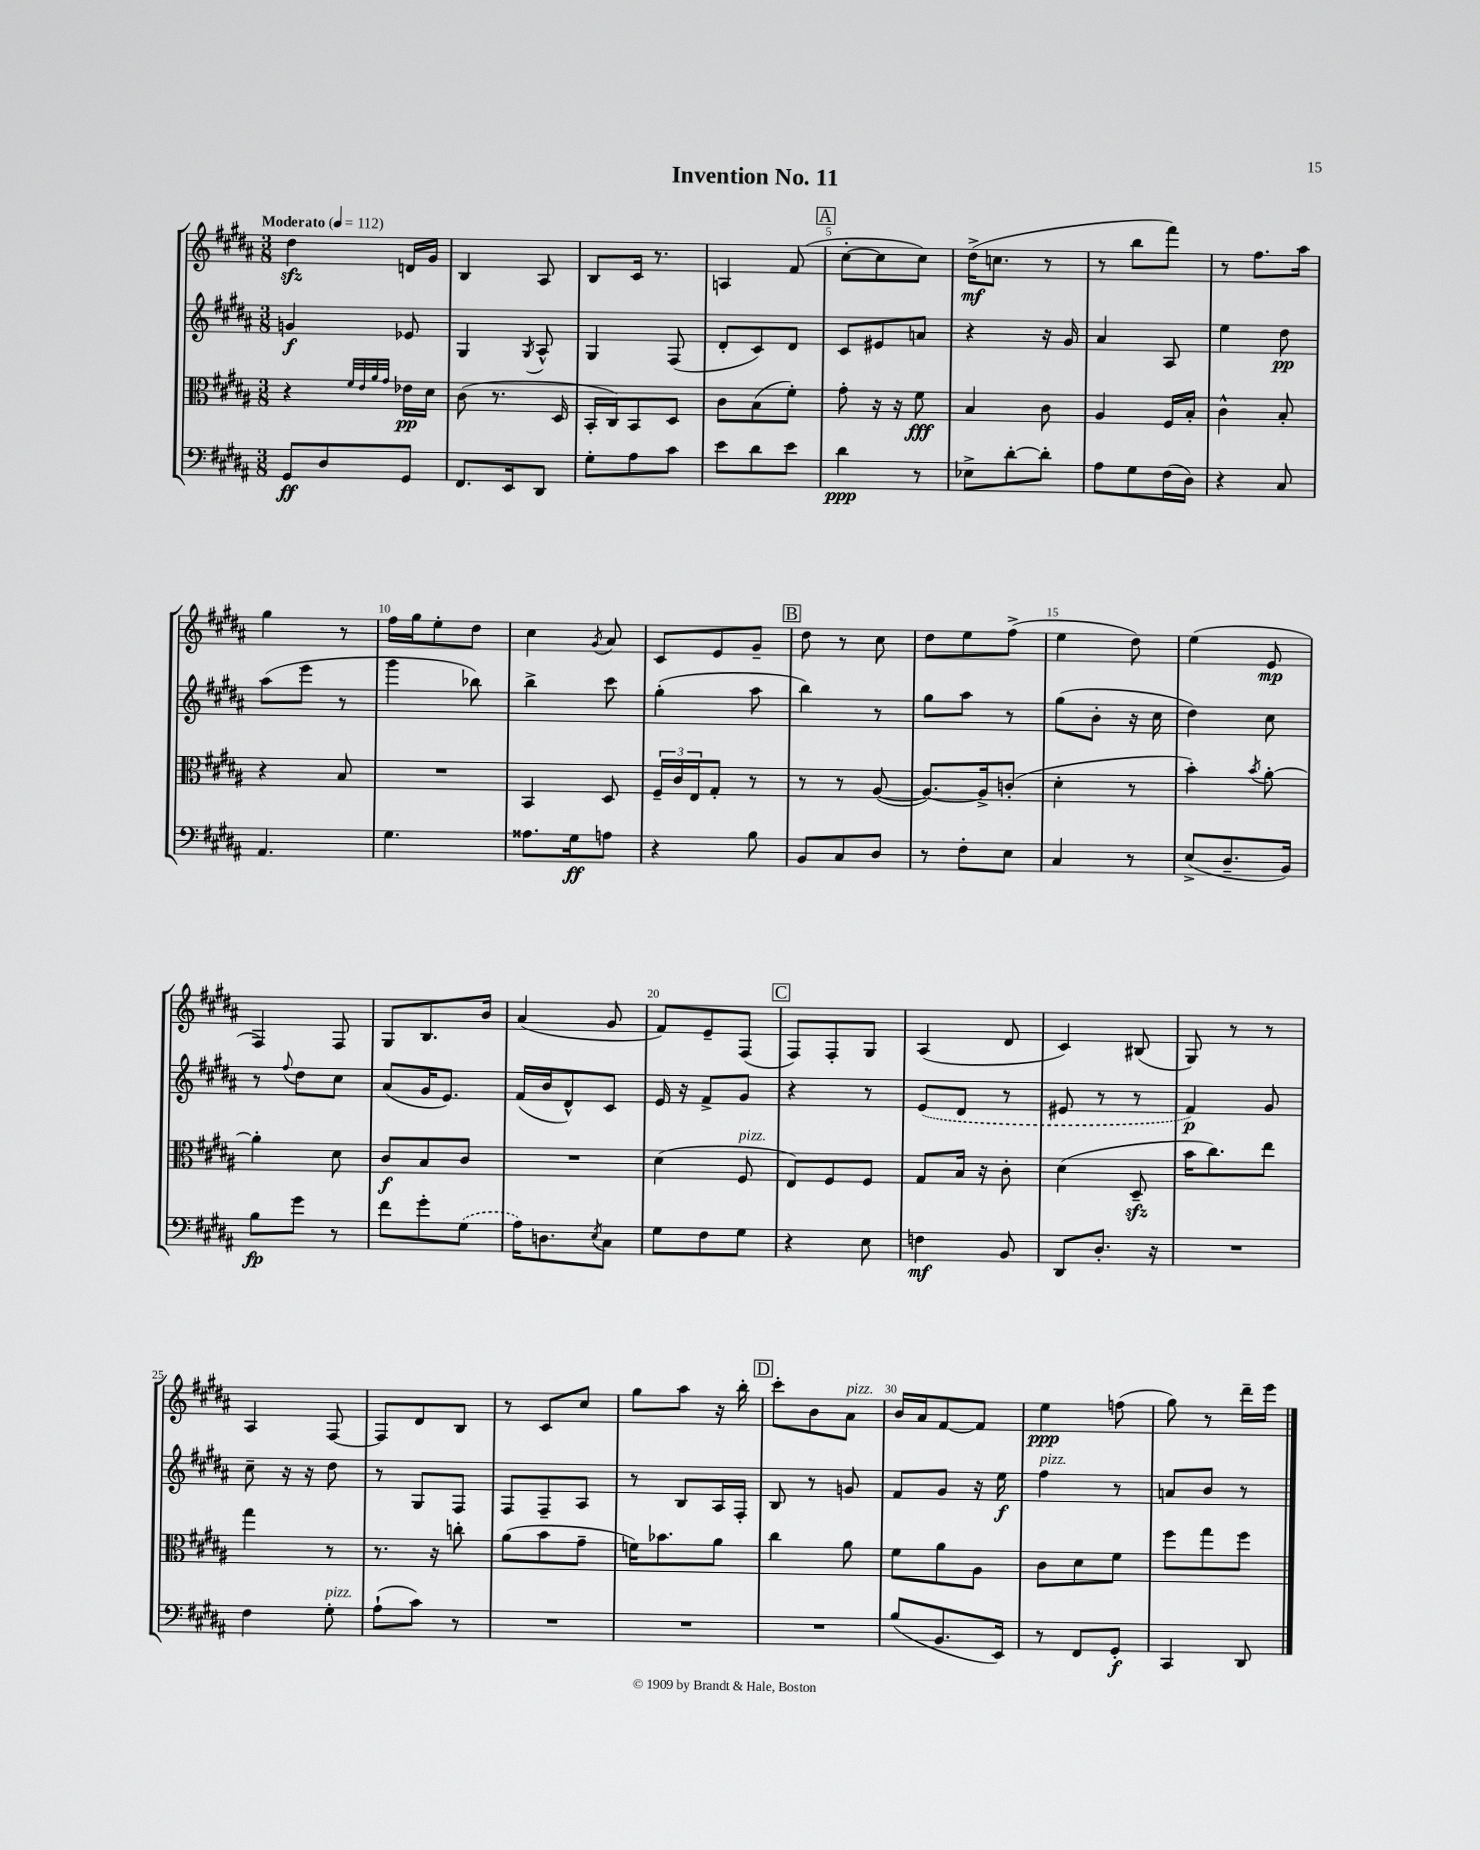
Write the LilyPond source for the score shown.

\header { title = "Invention No. 11" }
<<
\new StaffGroup <<
\new Staff = "s0" {
    \clef treble \key b \major \numericTimeSignature \time 3/8 \tempo "Moderato" 4 = 112
    dis''4\sfz d'16 gis'16 |
    b4 ais8 |
    b8 cis'16 r8. |
    a4 fis'8( |
    \mark \markup { \box "A" } cis''8~-. cis''8 cis''8) |
    dis''16->\mf( c''8. r8 |
    r8 b''8 fis'''8) |
    r8 fis''8. ais''16 |
    gis''4 r8 |
    fis''16 gis''16 e''8-. dis''8 |
    cis''4 \acciaccatura { gis'8 } ais'8 |
    cis'8 e'8 gis'8-- |
    \mark \markup { \box "B" } dis''8 r8 cis''8 |
    dis''8 e''8 fis''8->( |
    e''4 dis''8) |
    e''4( e'8\mp |
    fis4) fis8 |
    gis8 b8. b'16 |
    ais'4( gis'8 |
    fis'8) e'8-- fis8( |
    \mark \markup { \box "C" } fis8) fis8-. gis8 |
    ais4( dis'8 |
    cis'4) bis8( |
    gis8) r8 r8 |
    ais4 fis8~ |
    fis8 dis'8 b8 |
    r8 cis'8 cis''8 |
    gis''8 ais''8 r16 b''16-. |
    \mark \markup { \box "D" } cis'''8-. b'8 ais'8^\markup { \italic "pizz." } |
    b'16 ais'16 fis'8~ fis'8 |
    e''4\ppp f''8( |
    gis''8) r8 dis'''16-- e'''16 \bar "|." |
}
\new Staff = "s1" {
    \clef treble \key b \major \numericTimeSignature \time 3/8
    g'4\f ees'8 |
    gis4 \acciaccatura { gis8 } ais8-^ |
    gis4 fis8( |
    dis'8-. cis'8) dis'8 |
    \mark \markup { \box "A" } cis'8 eis'8 a'8 |
    r4 r16 gis'16 |
    ais'4 ais8 |
    e''4 dis''8\pp |
    ais''8( e'''8 r8 |
    gis'''4 bes''8) |
    b''4-> cis'''8 |
    gis''4-.( ais''8 |
    \mark \markup { \box "B" } b''4) r8 |
    gis''8 ais''8 r8 |
    gis''8( b'8-. r16 cis''16 |
    dis''4) cis''8 |
    r8 \appoggiatura { fis''8 } dis''8 cis''8 |
    ais'8( gis'16 e'8.) |
    fis'16( b'16 dis'8-^) cis'8 |
    e'16 r16 fis'8-> gis'8 |
    \mark \markup { \box "C" } r4 r8 |
    \once \slurDashed e'8( dis'8 r8 |
    eis'8 r8 r8 |
    fis'4\p) gis'8 |
    cis''8-- r16 r16 dis''8 |
    r8 gis8 fis8 |
    fis8 fis8-- ais8 |
    r8 b8 ais16 fis16-. |
    \mark \markup { \box "D" } b8 r8 g'8 |
    fis'8 gis'8 r16 e''16\f |
    fis''4^\markup { \italic "pizz." } r8 |
    a'8 b'8 r8 \bar "|." |
}
\new Staff = "s2" {
    \clef alto \key b \major \numericTimeSignature \time 3/8
    r4 \grace { fis'32 e'32 ais'32 gis'32 } ees'16\pp dis'16 |
    cis'8( r8. dis16 |
    b,16-. cis16) b,8 dis8 |
    cis'8 b8( fis'8-.) |
    \mark \markup { \box "A" } gis'8-. r16 r16 fis'8\fff |
    b4 cis'8 |
    ais4 fis16 b16-. |
    cis'4-^ b8-. |
    r4 b8 |
    R4. |
    b,4 dis8 |
    \tuplet 3/2 { fis16-- cis'16 e16 } gis8-. r8 |
    \mark \markup { \box "B" } r8 r8 ais8~( |
    ais8.~) ais16-> c'8-.( |
    dis'4-. r8 |
    b'4-.) \acciaccatura { b'8 } ais'8~-. |
    ais'4-. dis'8 |
    cis'8\f b8 cis'8 |
    R4. |
    dis'4( fis8^\markup { \italic "pizz." } |
    \mark \markup { \box "C" } e8) fis8 fis8 |
    gis8 b16 r16 cis'8-. |
    dis'4( dis8--\sfz |
    b'16 cis''8.) e''8 |
    gis''4 r8 |
    r8. r16 c''8-. |
    ais'8( b'8 gis'8-- |
    f'16) bes'8. ais'8 |
    \mark \markup { \box "D" } cis''4 ais'8 |
    fis'8 ais'8 ais8 |
    cis'8 dis'8 fis'8 |
    fis''8 gis''8 fis''8 \bar "|." |
}
\new Staff = "s3" {
    \clef bass \key b \major \numericTimeSignature \time 3/8
    gis,8\ff dis8 gis,8 |
    fis,8. e,16 dis,8 |
    gis8-. ais8 cis'8 |
    e'8 dis'8 e'8 |
    \mark \markup { \box "A" } dis'4\ppp r8 |
    ees8-> dis'8~-. dis'8-. |
    ais8 gis8 fis16( dis16) |
    r4 cis8 |
    ais,4. |
    gis4. |
    aisis8. gis16\ff a8 |
    r4 b8 |
    \mark \markup { \box "B" } b,8 cis8 dis8 |
    r8 fis8-. e8 |
    cis4 r8 |
    e8->( dis8.-- b,16) |
    b8\fp gis'8 r8 |
    fis'8 gis'8-. \once \slurDashed gis8( |
    ais16) d8. \acciaccatura { e8 } cis8 |
    gis8 fis8 gis8 |
    \mark \markup { \box "C" } r4 e8 |
    f4\mf b,8 |
    dis,8 dis8.-. r16 |
    R4. |
    fis4 gis8-.^\markup { \italic "pizz." } |
    ais8-!( cis'8) r8 |
    R4. |
    R4. |
    \mark \markup { \box "D" } R4. |
    b8( b,8. e,16) |
    r8 fis,8 gis,8-.\f |
    cis,4 dis,8 \bar "|." |
}
>>
>>
\layout { \context { \Score \override BarNumber.break-visibility = ##(#f #t #t) barNumberVisibility = #(every-nth-bar-number-visible 5) } }
